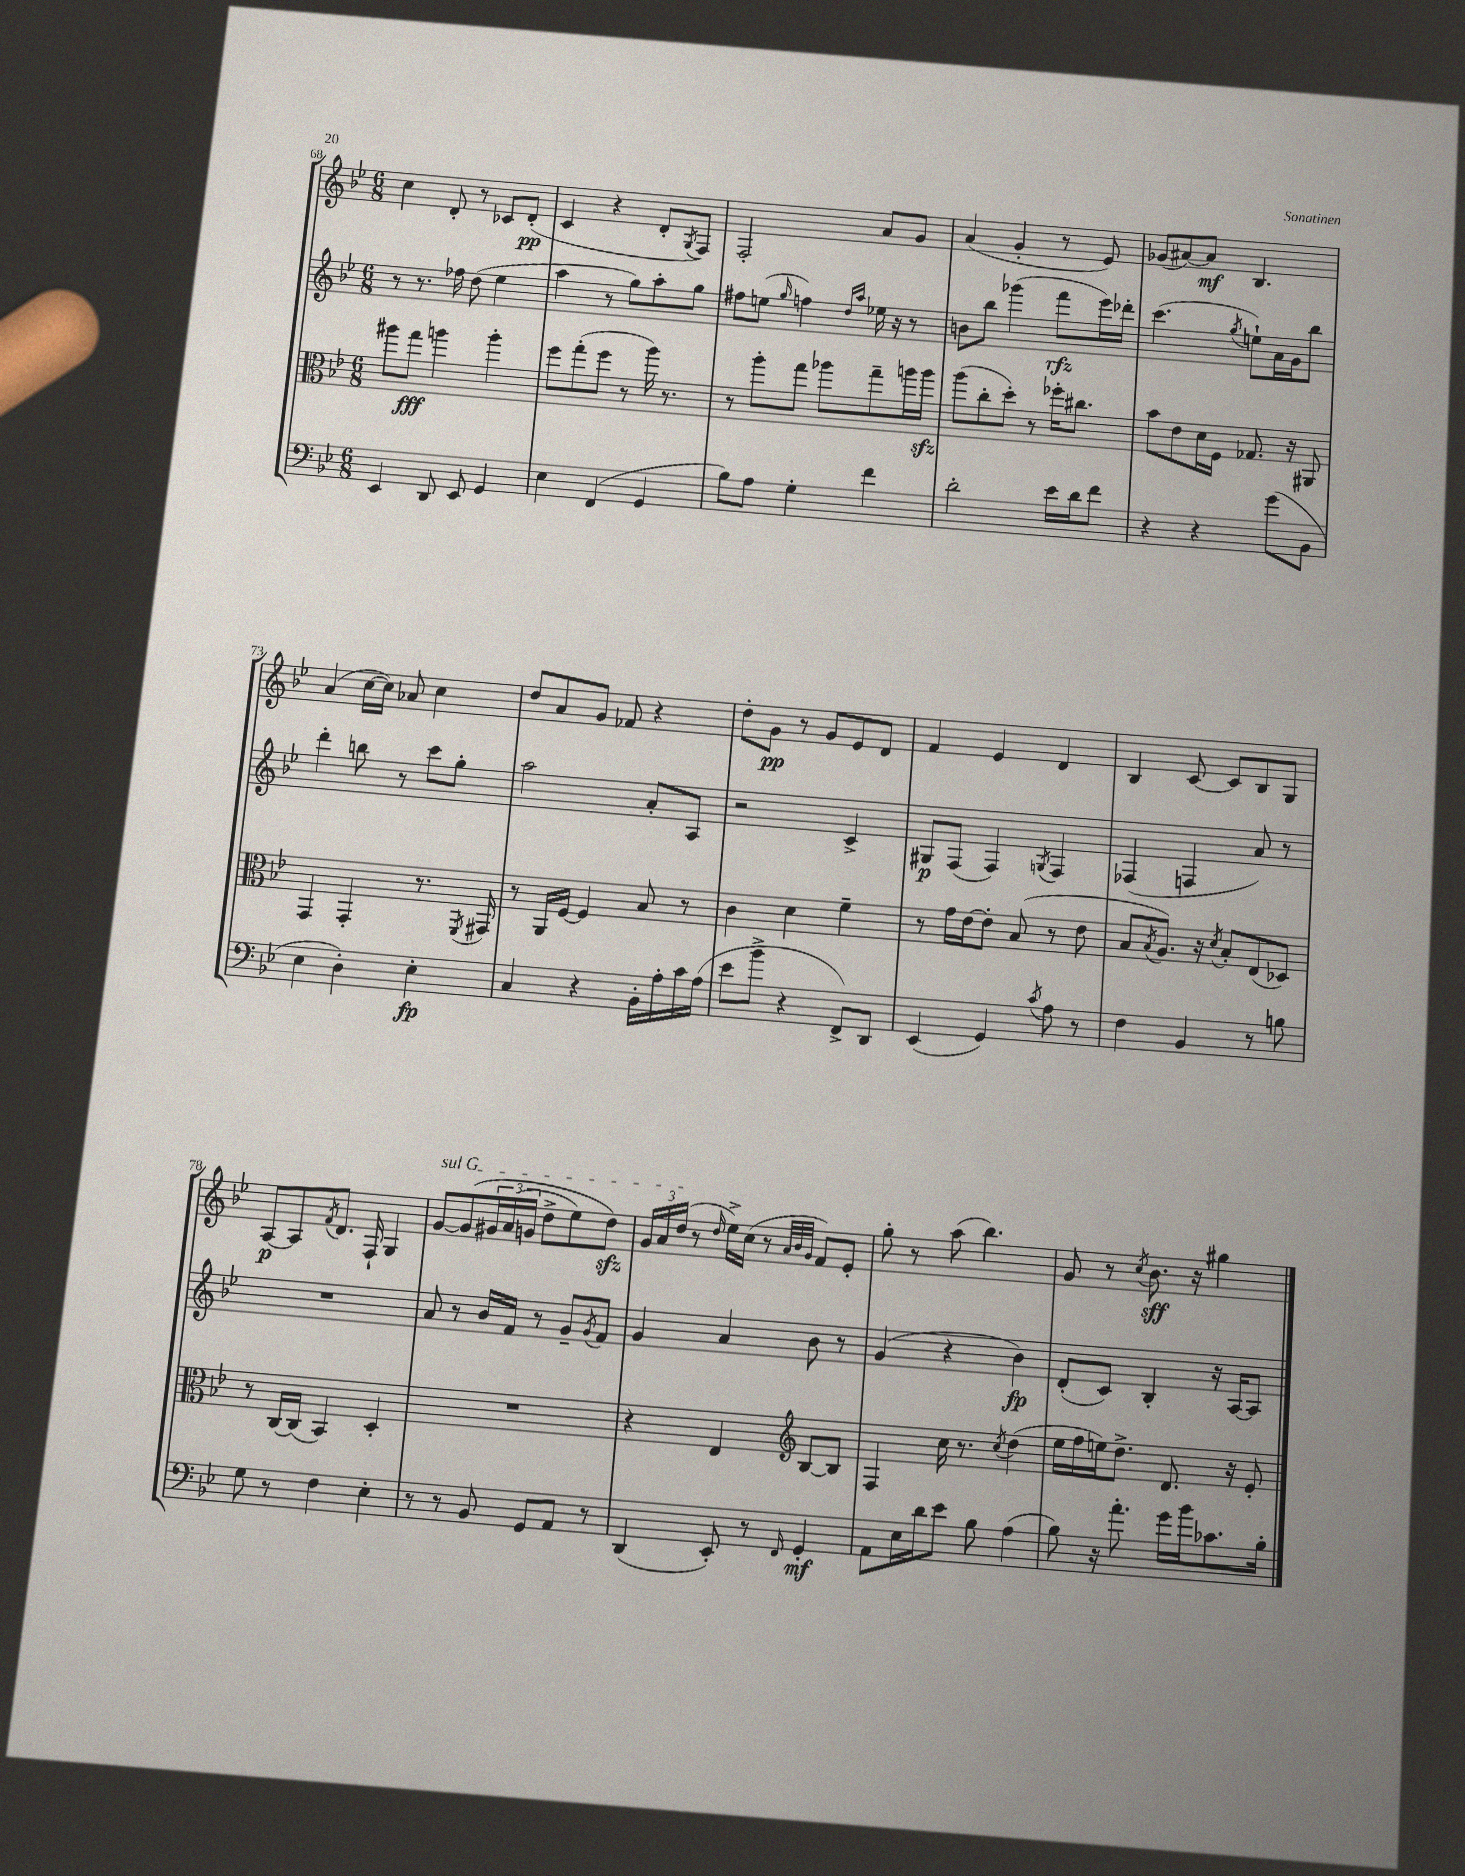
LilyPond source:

<<
\new StaffGroup <<
\new Staff = "s0" {
    \clef treble \key bes \major \numericTimeSignature \time 6/8
    c''4 d'8-. r8 ces'8 d'8-.\pp( |
    c'4 r4 d'8-. \acciaccatura { g8 } f8) |
    f2-. a'8 g'8 |
    a'4( g'4-. r8 ees'8) |
    ges'8( ais'8~) ais'8\mf bes4. |
    a'4( c''16~ c''16) aes'8 c''4 |
    d''8 a'8 g'8 fes'8 r4 |
    d''8-. g'8\pp r8 g'8 ees'8 d'8 |
    f'4 ees'4 d'4 |
    bes4 c'8~ c'8 bes8 g8 |
    a8~\p a8 \acciaccatura { f'8 } d'8. f16-! g4 |
    \once \override TextSpanner.bound-details.left.text = \markup { \italic "sul G" } g'8~\startTextSpan g'8\( \tuplet 3/2 { gis'16 a'16( g'16 } d''8-> ees''8) d''8\sfz\) |
    \tuplet 3/2 { g'16 a'16 d''16\stopTextSpan( } r8 \grace { d''16 } ees''16->) c''16( r8 \grace { a'32 bes'32 g'32 } f'8) ees'8-. |
    g''8-. r8 a''8( bes''4.) |
    g'8 r8 \acciaccatura { c''8 } bes'8.\sff r16 gis''4 \bar "|." |
}
\new Staff = "s1" {
    \clef treble \key bes \major \numericTimeSignature \time 6/8
    r8 r8. fes''16 d''8( ees''4 |
    a''4 r8 g''8) a''8-. g''8 |
    fis''8 e''8( \grace { g''16 } f''4) \grace { d''16 a''16 } ees''16 r16 r8 |
    b'8 bes''8 ges'''4( f'''8\rfz ees'''16) des'''16-. |
    c'''4.( \acciaccatura { g''8 } e''8-!) a'16 g'16 bes''8 |
    d'''4-. b''8 r8 c'''8 g''8-. |
    a''2 a'8-. a8 |
    r2 c'4-> |
    gis8\p f8( f4) \acciaccatura { g8 } f4 |
    fes4( f4 a'8) r8 |
    R2. |
    a'8 r8 bes'16 f'16 r8 g'8-- \acciaccatura { g'8 } f'8 |
    g'4 a'4 bes'8 r8 |
    g'4( r4 bes'4\fp) |
    d'8-.( c'8) bes4-. r16 a16~ a8 \bar "|." |
}
\new Staff = "s2" {
    \clef alto \key bes \major \numericTimeSignature \time 6/8
    ais''8 g''8\fff a''4 a''4-. |
    f''8 g''8-.( f''8 r8 a''16) r8. |
    r8 a''8-. g''8 aes''8 g''8-- a''16 a''16\sfz |
    a''8( c''8-. d''8-.) r8 fes''16-. cis''8. |
    bes'8 ees'8 d'16 f16 ges8. r16 ais,8 |
    g,4 g,4-. r8. \acciaccatura { f,8 } gis,16 |
    r8 a,16 f16~ f4 bes8 r8 |
    c'4 d'4 f'4-- |
    r8 g'16 ees'16~ ees'8-. bes8( r8 ees'8 |
    bes8 \acciaccatura { bes8 } a8.) r16 \acciaccatura { d'8 } bes8-. ees8( des8) |
    r8 c16~ c16( bes,4) d4-. |
    R2. |
    r4 ees4 \clef treble bes8~ bes8 |
    f4 c''16 r8. \acciaccatura { c''8 } d''4( |
    ees''16 f''16 e''16) d''8.-> d'8. r16 ees'8-. \bar "|." |
}
\new Staff = "s3" {
    \clef bass \key bes \major \numericTimeSignature \time 6/8
    ees,4 d,8 ees,8 g,4 |
    ees4 f,4( g,4 |
    bes8) a8 g4-. f'4 |
    d'2-. ees'16 d'16 f'8 |
    r4 r4 g'8( bes,8 |
    ees4 d4-.) ees4-.\fp |
    c4 r4 bes,16-. a16-. c'16 a16( |
    ees'8 bes'8-> r4 f,8->) d,8 |
    ees,4( g,4) \acciaccatura { c'8 } a8 r8 |
    f4 bes,4 r8 b8 |
    g8 r8 f4 ees4-. |
    r8 r8 bes,8 g,8 a,8 r8 |
    d,4( ees,8-.) r8 \grace { f,16 } g,4-.\mf |
    a,8 ees16 d'16 ees'8 bes8 a4( |
    bes8) r16 a'8.-. g'16 bes'16 ces'8. bes16-. \bar "|." |
}
>>
>>
\layout { \context { \Score currentBarNumber = #68 } }
